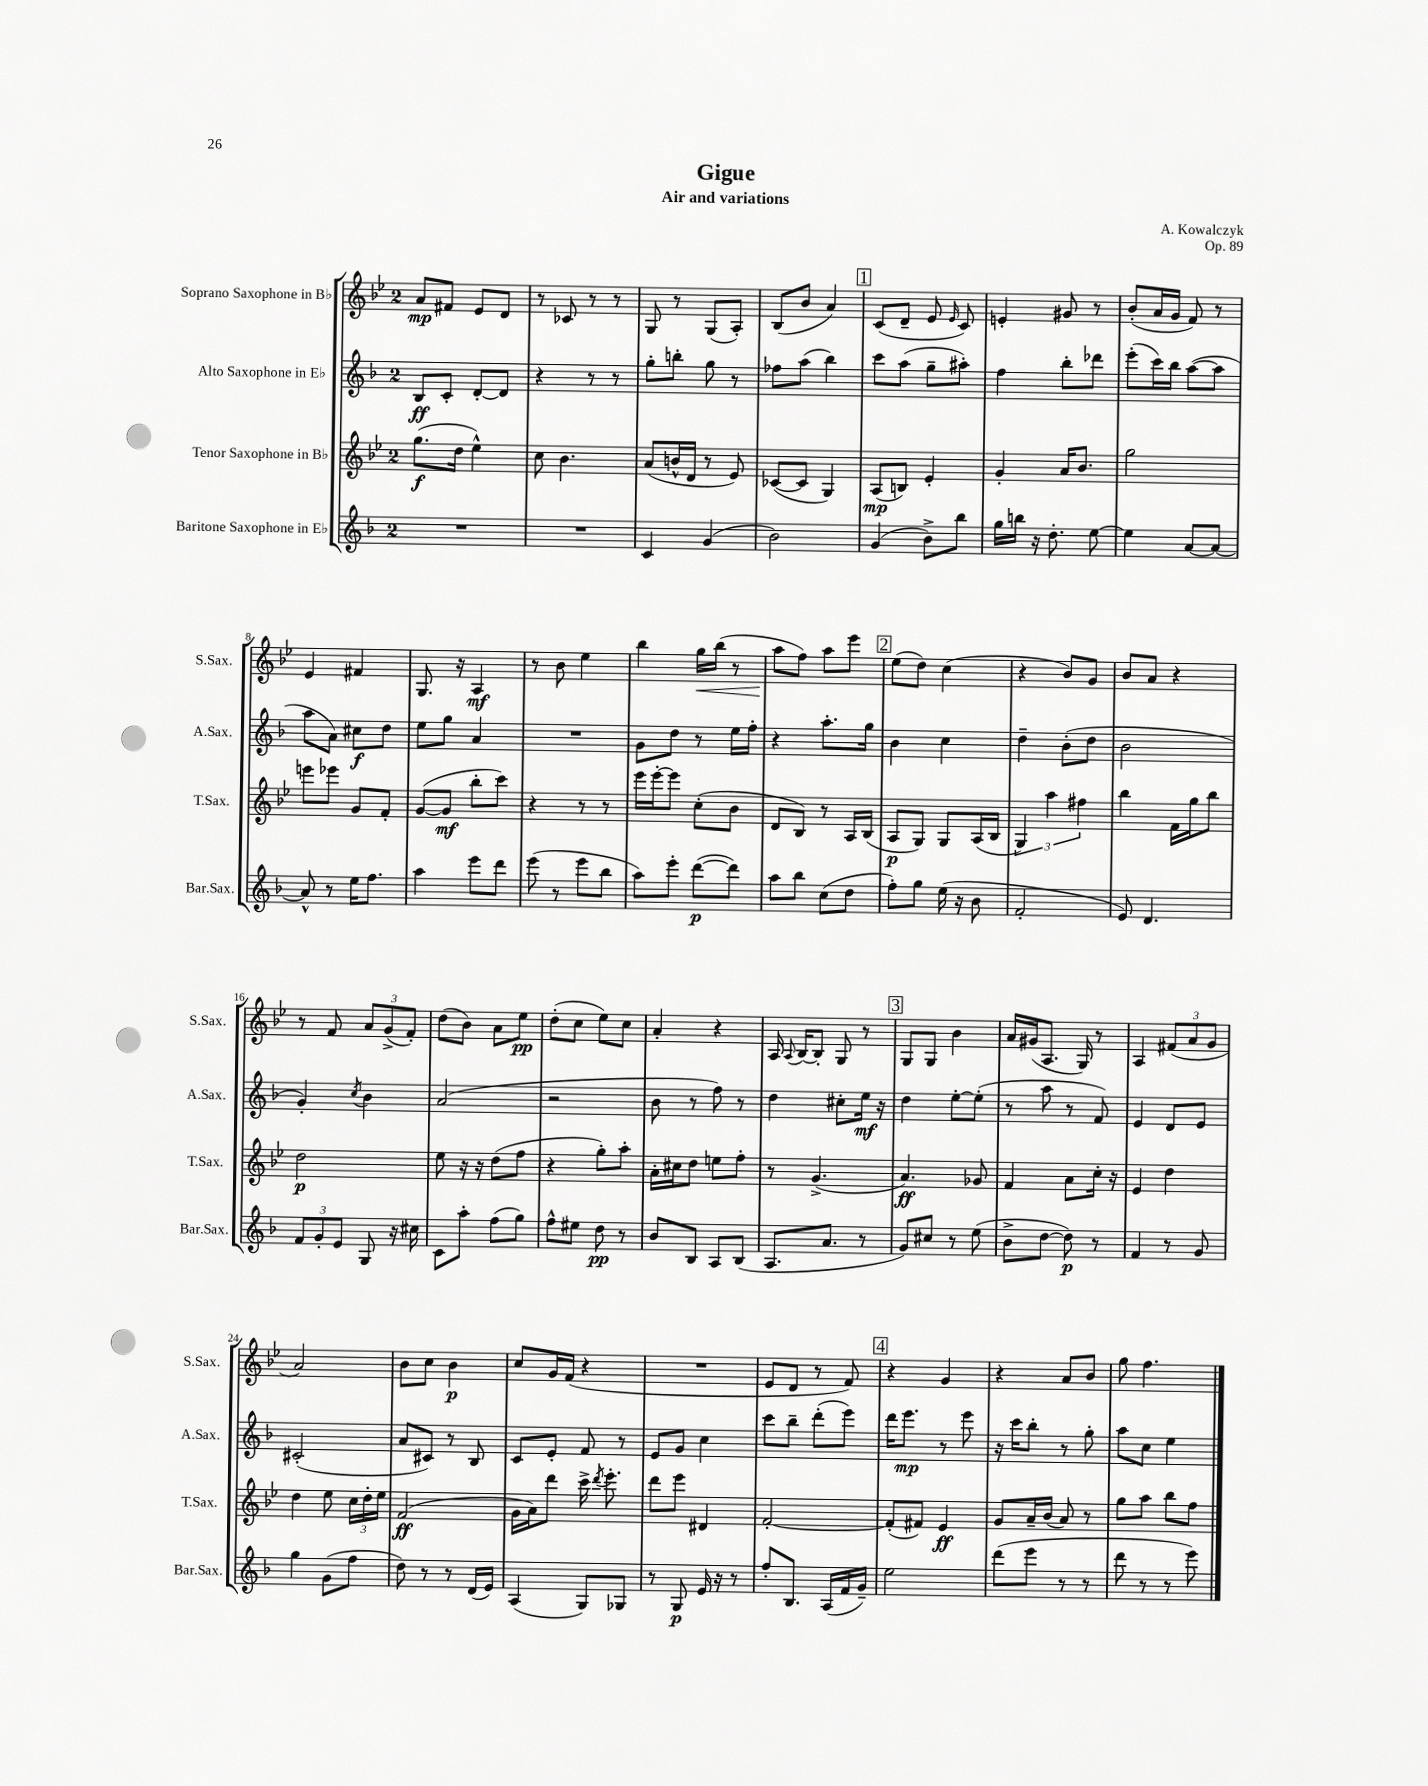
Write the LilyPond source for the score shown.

\header { title = "Gigue" composer = "A. Kowalczyk" subtitle = "Air and variations" opus = "Op. 89" }
<<
\new StaffGroup <<
\new Staff = "s0" \with { instrumentName = "Soprano Saxophone in Bb" shortInstrumentName = "S.Sax." } {
    \clef treble \key bes \major \once \override Staff.TimeSignature.style = #'single-digit \time 2/4
    \autoBeamOff a'8[\mp fis'8] ees'8[ d'8] |
    r8 ces'8 r8 r8 |
    g8 r8 g8[( a8]-.) |
    bes8[( bes'8] a'4) |
    \mark \markup { \box "1" } c'8[( d'8]-- ees'8 \grace { ees'16 } c'8) |
    e'4-. gis'8 r8 |
    bes'8[-.( a'16 g'16] f'8) r8 |
    ees'4 fis'4 |
    g8. r16 a4\mf |
    r8 bes'8 ees''4 |
    bes''4 g''16[\< bes''16]( r8 |
    a''8[\! f''8]) a''8[ ees'''8] |
    \mark \markup { \box "2" } ees''8[( d''8]) c''4( |
    r4 bes'8[) g'8] |
    bes'8[ a'8] r4 |
    r8 f'8 \tuplet 3/2 { a'8[ g'8->( f'8]-.) } |
    d''8[( bes'8]) a'8[ ees''8]\pp |
    d''8[-.( c''8] ees''8[) c''8] |
    a'4-. r4 |
    a16 \appoggiatura { a8 } bes16[~ bes8]-. g8 r8 |
    \mark \markup { \box "3" } g8[ g8] bes'4 |
    a'16[ gis'16( a8.] g16) r8 |
    a4 \tuplet 3/2 { fis'8[( a'8 g'8] } |
    a'2) |
    bes'8[ c''8] bes'4\p |
    c''8[ g'16 f'16]( r4 |
    R2 |
    ees'8[ d'8] r8 f'8) |
    \mark \markup { \box "4" } r4 g'4 |
    r4 a'8[ bes'8] |
    g''8 f''4. \bar "|." |
}
\new Staff = "s1" \with { instrumentName = "Alto Saxophone in Eb" shortInstrumentName = "A.Sax." } {
    \clef treble \key f \major \once \override Staff.TimeSignature.style = #'single-digit \time 2/4
    \autoBeamOff bes8[\ff c'8]-. d'8[~-. d'8] |
    r4 r8 r8 |
    g''8[-. b''8]-. g''8 r8 |
    fes''8[ a''8]( bes''4) |
    \mark \markup { \box "1" } c'''8[ a''8]( g''8[-- ais''8]-.) |
    f''4 bes''8[-. des'''8] |
    e'''8[-.( c'''16) bes''16] a''8[~( a''8] |
    a''8[ a'8]) cis''8[\f d''8] |
    e''8[ g''8] a'4 |
    R2 |
    g'8[ d''8] r8 e''16[ f''16]-. |
    r4 a''8.[-. g''16] |
    \mark \markup { \box "2" } bes'4 c''4 |
    d''4-- bes'8[-.( d''8] |
    bes'2 |
    g'4-.) \acciaccatura { c''8 } bes'4 |
    a'2( |
    r2 |
    bes'8 r8 f''8) r8 |
    d''4 cis''8[-. e''16]\mf r16 |
    \mark \markup { \box "3" } d''4 e''8[~-. e''8]-.( |
    r8 a''8 r8 f'8) |
    e'4 d'8[ e'8] |
    cis'2-.( |
    a'8[ cis'8]) r8 bes8 |
    c'8[ e'8]-. f'8 r8 |
    e'8[ g'8] c''4 |
    c'''8[ bes''8]-- d'''8[-.( e'''8]) |
    \mark \markup { \box "4" } d'''16[ e'''8.]\mp r8 e'''8 |
    r16 c'''16[ bes''8]-. r8 g''8-. |
    a''8[ c''8] e''4 \bar "|." |
}
\new Staff = "s2" \with { instrumentName = "Tenor Saxophone in Bb" shortInstrumentName = "T.Sax." } {
    \clef treble \key bes \major \once \override Staff.TimeSignature.style = #'single-digit \time 2/4
    \autoBeamOff g''8.[\f( d''16] ees''4-^) |
    c''8 bes'4. |
    a'8[( b'16-^ d'16] r8 ees'8) |
    ces'8[~( ces'8] g4) |
    \mark \markup { \box "1" } a8[\mp( b8]) ees'4-. |
    g'4-. a'16[ bes'8.] |
    g''2 |
    e'''8[ ees'''8] g'8[ f'8]-. |
    g'8[~( g'8]\mf bes''8[-. c'''8]) |
    r4 r8 r8 |
    ees'''16[ ees'''16~-. ees'''8] c''8[-.( bes'8] |
    d'8[ bes8]) r8 a16[ bes16]( |
    \mark \markup { \box "2" } a8[\p g8]) g8[ a16( bes16] |
    \tuplet 3/2 { g4) a''4 fis''4 } |
    bes''4 f'16[ g''16 bes''8] |
    d''2\p |
    ees''8 r16 r16 d''8[( f''8] |
    r4 g''8[-.) a''8]-. |
    a'16[-. cis''16 d''8] e''8[ f''8]-. |
    r8 g'4.->( |
    \mark \markup { \box "3" } a'4.\ff) ges'8 |
    f'4 a'8[ c''16]-. r16 |
    ees'4 d''4 |
    d''4 ees''8 \tuplet 3/2 { c''16[ d''16-. ees''16] } |
    f'2\ff( |
    g'16[ a'16) d'''8] c'''16-> \acciaccatura { d'''8 } ees'''8.-. |
    d'''8[ ees'''8] dis'4 |
    f'2~-. |
    \mark \markup { \box "4" } f'8[-.( fis'8]) ees'4\ff |
    g'8[ a'16-- bes'16]( a'8) r8 |
    g''8[ a''8] bes''8[ f''8] \bar "|." |
}
\new Staff = "s3" \with { instrumentName = "Baritone Saxophone in Eb" shortInstrumentName = "Bar.Sax." } {
    \clef treble \key f \major \once \override Staff.TimeSignature.style = #'single-digit \time 2/4
    \autoBeamOff R2 |
    R2 |
    c'4 g'4( |
    bes'2) |
    \mark \markup { \box "1" } g'4( bes'8[->) bes''8] |
    g''16[ b''16] r16 d''8.-. e''8~ |
    e''4 a'8[~ a'8]~ |
    a'8-^ r8 e''16[ f''8.] |
    a''4 e'''8[ d'''8] |
    e'''8( r8 e'''8[ bes''8] |
    a''8[) e'''8]-. d'''8[~\p( d'''8]) |
    a''8[ bes''8] c''8[( d''8] |
    \mark \markup { \box "2" } f''8[-.) g''8] e''16( r16 bes'8 |
    f'2-. |
    e'8) d'4. |
    \tuplet 3/2 { f'8[ g'8-. e'8] } g8 r16 cis''16 |
    c'8[ a''8]-. f''8[( g''8]) |
    f''8[-^ eis''8] d''8\pp r8 |
    bes'8[ bes8] a8[ bes8]( |
    a8.[ a'8.] r8 |
    \mark \markup { \box "3" } g'8[) cis''8] r8 e''8( |
    bes'8[-> d''8]~ d''8\p) r8 |
    f'4 r8 g'8 |
    g''4 g'8[( f''8] |
    d''8) r8 r8 d'16[( e'16]) |
    a4( g8[) ges8] |
    r8 g8\p e'16 r16 r8 |
    f''8[-. bes8.] a16[( f'16 g'16]--) |
    \mark \markup { \box "4" } e''2 |
    d'''8[( e'''8] r8 r8 |
    d'''8 r8 r8 e'''8) \bar "|." |
}
>>
>>
